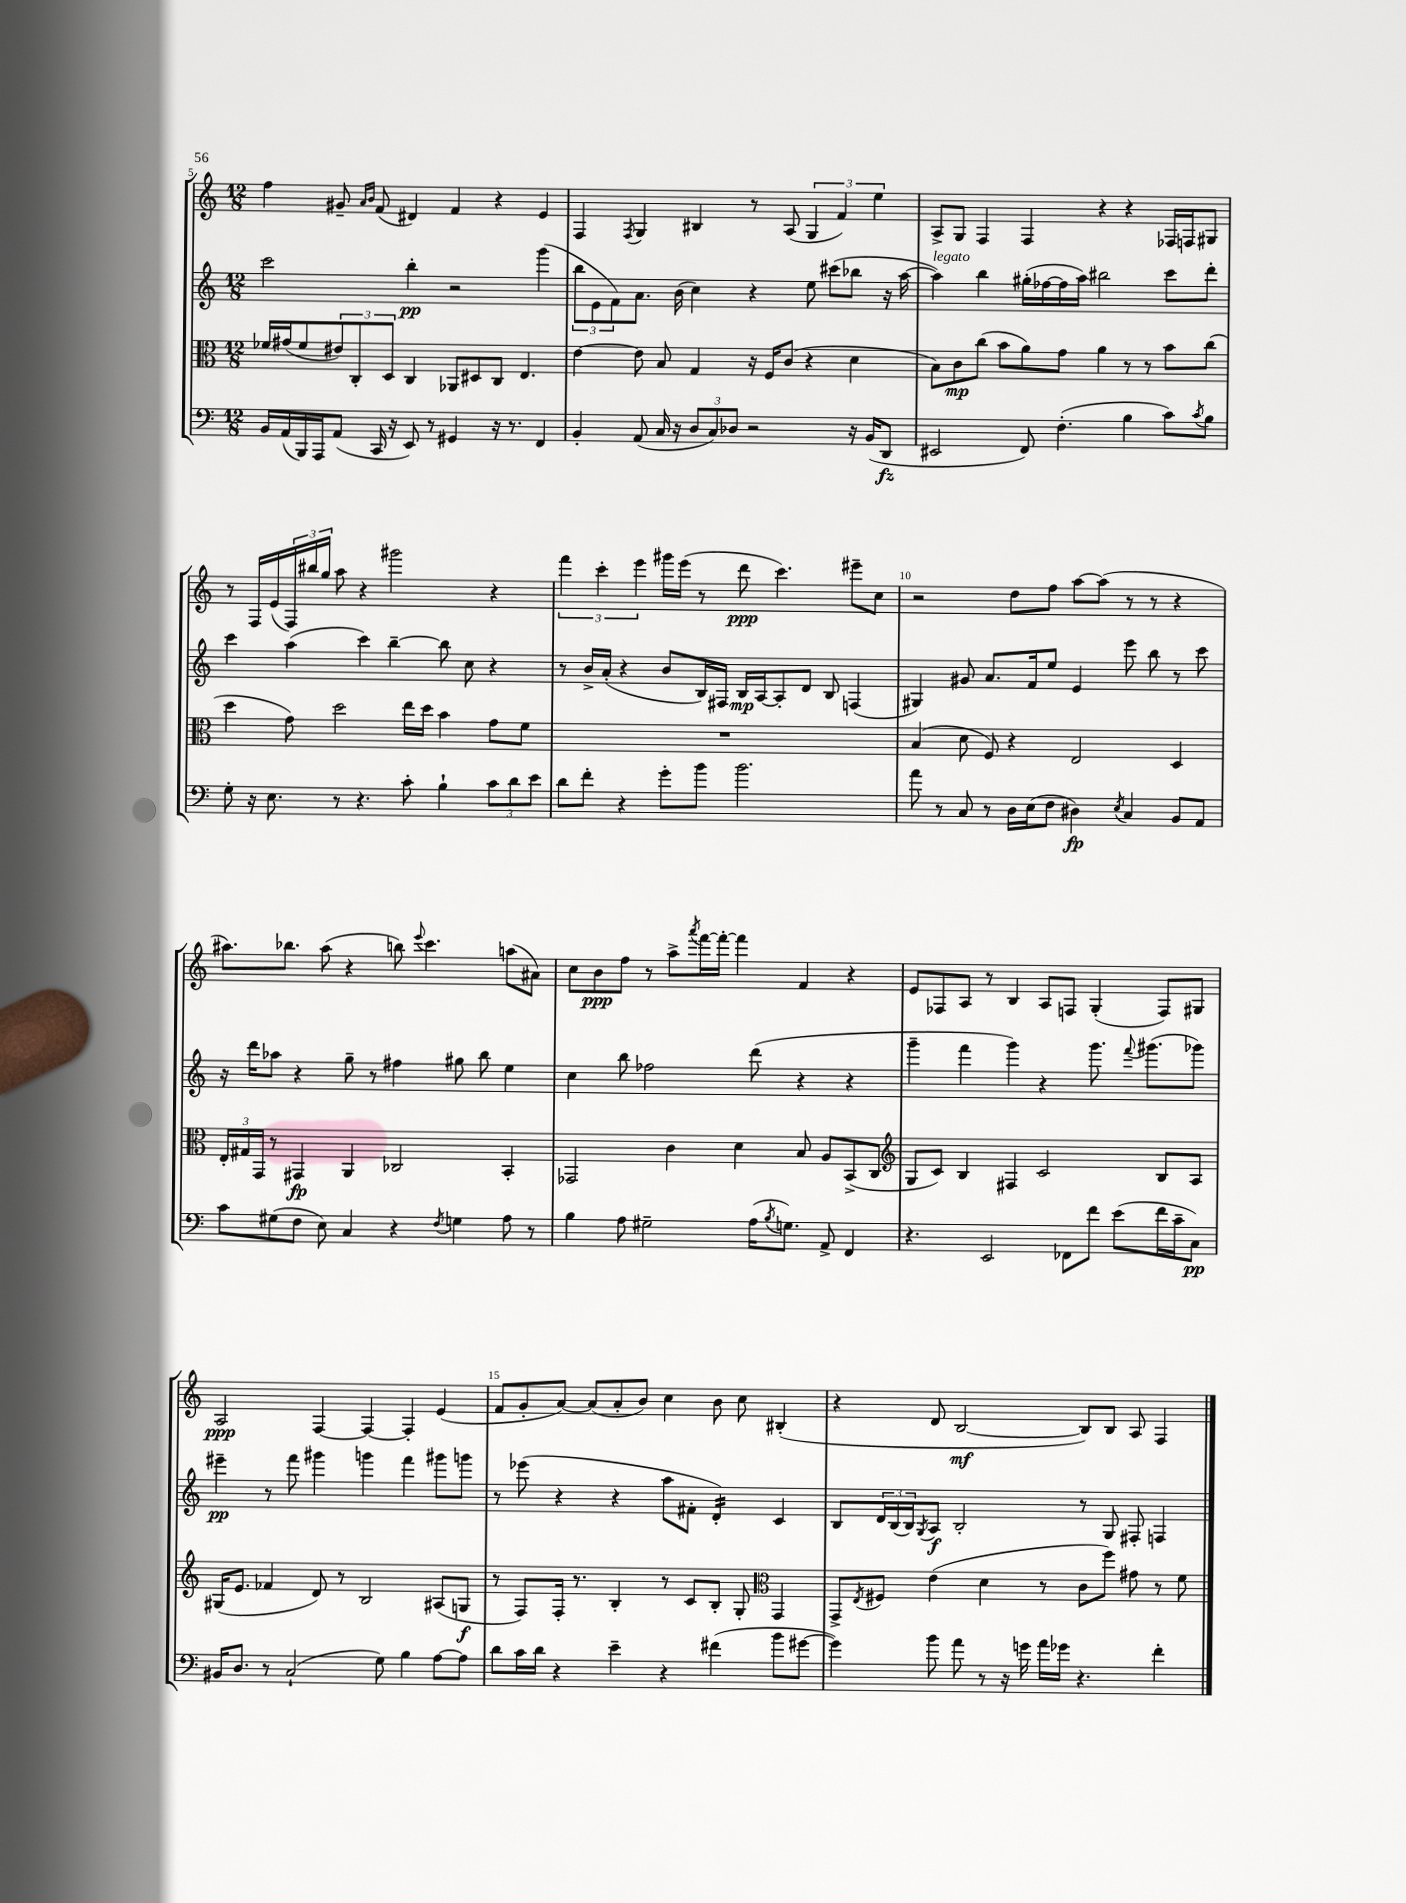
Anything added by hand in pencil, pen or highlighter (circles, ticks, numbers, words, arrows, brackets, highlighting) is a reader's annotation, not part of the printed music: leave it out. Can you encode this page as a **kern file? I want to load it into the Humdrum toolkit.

**kern	**kern	**kern	**kern
*staff4	*staff3	*staff2	*staff1
*clefF4	*clefC3	*clefG2	*clefG2
*k[]	*k[]	*k[]	*k[]
*M12/8	*M12/8	*M12/8	*M12/8
16BB/LL	16f-/LL	2ccc\	4ff\
(16AA/	(16g#/J	.	.
16BBB/)	8f-/	.	.
16AAA/J	.	.	.
(8AA/J	12e#/)	.	8g#~/
.	12C'/	.	.
.	.	.	16qqa/LL
.	.	.	16qqb/JJ
16CC/	.	.	(8f/
.	12D/J	.	.
16r	.	.	.
8EE/)	4C/	4bb'\	4d#/)
8r	.	.	.
4GG#/	8AA-/L	2r	4f/
.	8D#/	.	.
16r	8C/J	.	4r
8.r	.	.	.
.	4.E/	.	.
4FF/	.	(4ggg\	4e/
=	=	=	=
4BB'/	[4e\	12bb\L	4F/
.	.	12e\	.
.	.	12f\)	.
.	.	.	8qF/
(8AA/	8e\]	8.a\J	4G/
16C/	8B/	.	.
16r	.	(16b\	.
12D/L	4G/	4cc\)	4B#/
12C/)	.	.	.
12D-/J	.	.	.
2r	16r	4r	8r
.	16F/LK	.	.
.	(8c/J	.	(8A/
.	4r	8ee\	6G/
.	.	(8ccc#\L	.
.	.	.	6f/)
16r	4d\	8bb-\J	.
(16BB/LK	.	.	.
.	.	.	6ee\
8DD/J	.	16r	.
.	.	[16aa\	.
=	=	=	=
2EE#/	8B\L)	4aa\])	8A^/L
.	8c\	.	8G/J
.	(8cc\J	4bb\	4F/
.	8b\L	.	.
8FF/)	8a\)	(16gg#'\LL	4F/
.	.	[16ff-\	.
(4.F'\	8g\J	16ff-\]	.
.	.	16aa\JJ)	.
.	4a\	2bb#\	4r
4B\	8r	.	4r
.	8r	.	.
8c\L)	8b\L	8ccc\L	16F-/LL
.	.	.	16F/J
8qc/	.	.	.
8B\J	(8cc\J	8ddd'\J	8G#/J
=	=	=	=
8G'\	4dd\	4ccc\	8r
16r	.	.	16F/LL
8.E\	.	.	(16e/
.	8g\)	(4aa\	24F/)
.	.	.	24bb#/
.	.	.	24gg/JJ
8r	2dd\	.	8aa\
4.r	.	4ccc\)	4r
.	.	[4bb~\	2ggg#\
8c'\	16ee\LL	.	.
.	16dd\JJ	.	.
4B`\	4b\	8bb\]	.
.	.	8cc\	.
12c\L	8g\L	4r	4r
12d\	.	.	.
.	8f\J	.	.
12e\J	.	.	.
=	=	=	=
8d\L	1.r	8r	6fff\
8f'\J	.	16b^/LL	.
.	.	.	6ccc'\
.	.	(16a'/JJ	.
4r	.	4r	.
.	.	.	6eee\
8g'\L	.	8b/L	16ggg#\LL
.	.	.	(16eee\JJ
8b\J	.	16B/L)	8r
.	.	16F#/JJ	.
2.b\	.	16B/LL	8ddd\
.	.	[16A/J	.
.	.	8A'/]	4.ccc\)
.	.	8d/J	.
.	.	8B/	.
.	.	(4F/	8eee#~\L
.	.	.	8cc\J
=	=	=	=
8a\	(4B/	4G#/)	2r
8r	.	.	.
8C/	8d\	8g#/	.
8r	8F/)	8.a/L	.
16D\LL	4r	.	8dd\L
(16E\J	.	16f/k	.
8F\J	.	8ee/J	8ff\J
4D#\)	2E/	4e/	[8aa\L
.	.	.	(8aa\]J
8qE/	.	.	.
4C/	.	8eee\	8r
.	.	8bb\	8r
8BB/L	4D/	8r	4r
8AA/J	.	8ccc\	.
=	=	=	=
8c\L	24E'/LL	16r	8.aa#\L)
.	24G#/	.	.
.	.	16ddd\LK	.
.	24GG/JJ	.	.
(8G#\	8r	8aa-\J	.
.	.	.	8.bb-\J
8F\J	4GG#/	4r	.
8E\)	.	.	(8aa#\
4C/	4AA/	8gg~\	4r
.	.	8r	.
4r	2C-/	4ff#\	8bb\)
.	.	.	8qqeee/
.	.	.	4.ccc\
8qF/	.	.	.
4G\	.	8gg#\	.
.	.	8bb\	.
8A\	4BB'/	4ee\	(8aa\L
8r	.	.	8a#\J)
=	=	=	=
4B\	2GG-/	4cc\	8cc\L
.	.	.	8b\
8A\	.	8bb\	8ff\J
2G#~\	.	2ff-\	8r
.	4c\	.	8aa^\L
.	.	.	8qaaa/
.	.	.	[16fff\L
.	.	.	16fff'\_JJ
.	4d\	.	4fff\]
(16A\LK	.	(8ddd\	.
8qB/	.	.	.
8.G\J)	.	.	.
.	8B/	4r	4f/
8AA^/	8A/L	.	.
4FF/	(8BB^/	4r	4r
.	8C/J	.	.
=	=	=	=
*	*clefG2	*	*
4.r	8G/L	4ggg~\	8e/L
.	8c/J)	.	8F-/
.	4B/	4fff\	8A/J
2EE/	.	.	8r
.	4F#/	4ggg\)	4B/
.	2c/	4r	8A/L
8FF-\L	.	.	8F/J
8f\J	.	8.ggg\	(4G'/
(8e\L	.	.	.
.	.	8qqfff/	.
.	.	(8.ggg#\L	.
16f\L	8B/L	.	8F/L)
16c~\J	.	.	.
8C\J)	8A/J	8ggg-\J)	8G#/J
=	=	=	=
16BB#/LK	(16G#/LK	4eee#~\	2A/
8.D/J	8.e/J	.	.
8r	4f-/	8r	.
(2C`/	.	8fff\	.
.	8d/)	4ggg#\	[4F/
.	8r	.	.
.	2B/	4ggg\	4F/_
8G\)	.	.	.
4B\	.	4fff\	4F'/]
[8A\L	(8A#/L	8ggg#\L	(4e/
8A\]J	8G/J	8ggg\J	.
=	=	=	=
8d\L	8r	8r	8f/L
16c\L	8F/L)	(8eee-\	8g'/
16d\JJ	.	.	.
4r	16F'/Jk	4r	[8a/J)
.	8.r	.	.
.	.	.	(8a/]L
4e~\	4B'/	4r	8a'/
.	.	.	8b/J)
4r	8r	8aa\L	4cc\
.	8c/L	8f#'\J	.
(4f#\	8B'/J	4d'/)	8b\
.	8G'/	.	8cc\
*	*clefC3	*	*
8b\L	4GG/	4c/	(4B#'/
[8g#\J	.	.	.
=	=	=	=
4g#\])	8GG^/L	8B/L	4r
.	8qE/	.	.
.	8F#/J	24d/L	.
.	.	(24B/	.
.	.	24B/J)	.
.	.	8qG/	.
8b\	(4e\	8A/J	8d/
8a\	.	2B'/	[2B/
8r	4d\	.	.
16r	.	.	.
16g\	.	.	.
16a\LL	8r	.	.
16g-\JJ	.	.	.
4.r	8c\L	8r	8B/]L)
.	8ff\J)	8G/	8B/J
.	8g#\	8F#'/	8A/
4f'\	8r	4F/	4F/
.	8f\	.	.
==	==	==	==
*-	*-	*-	*-
